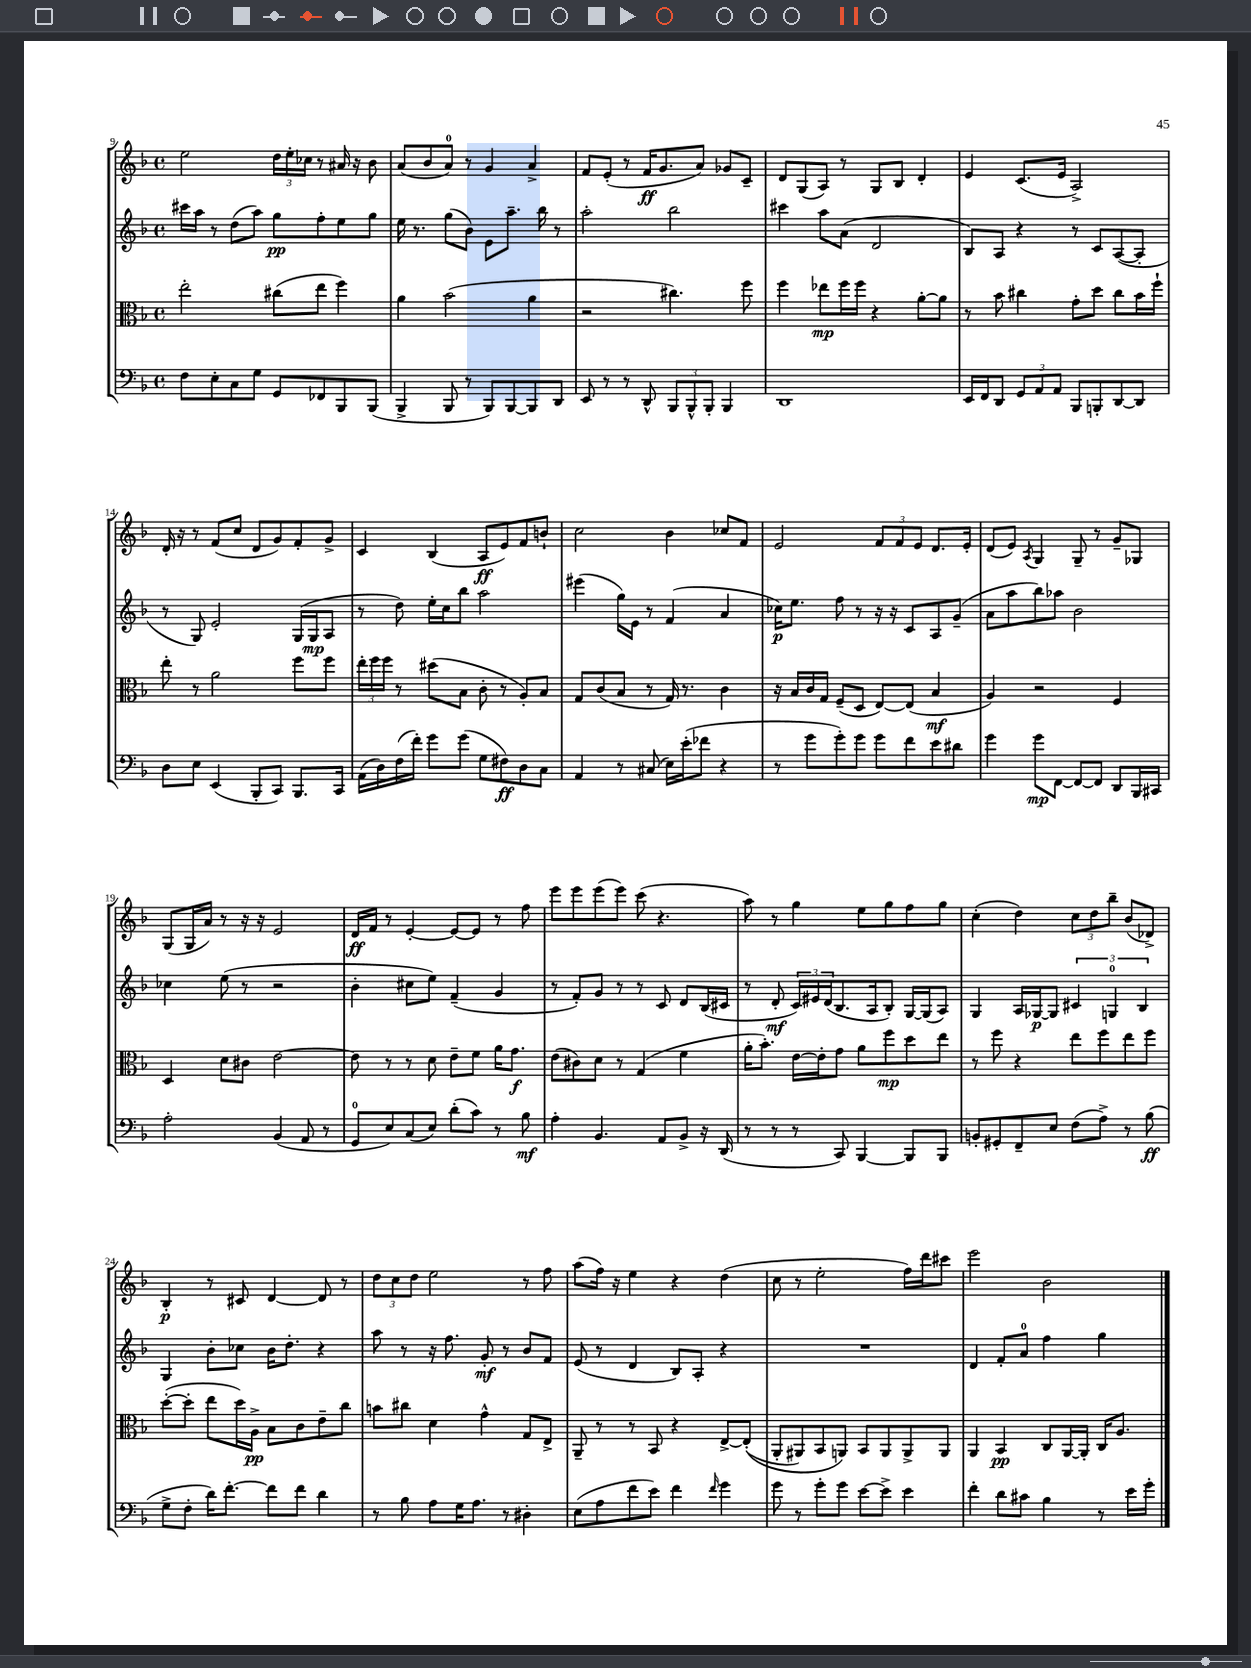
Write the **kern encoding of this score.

**kern	**dynam	**kern	**dynam	**kern	**dynam	**kern	**dynam
*part4	*part4	*part3	*part3	*part2	*part2	*part1	*part1
*staff4	*staff4	*staff3	*staff3	*staff2	*staff2	*staff1	*staff1
*clefF4	*	*clefC3	*	*clefG2	*	*clefG2	*
*k[b-]	*	*k[b-]	*	*k[b-]	*	*k[b-]	*
*M4/4	*	*M4/4	*	*M4/4	*	*M4/4	*
*met(c)	*	*met(c)	*	*met(c)	*	*met(c)	*
=9	=9	=9	=9	=9	=9	=9	=9
8F\L	.	2ee'\	.	16ccc#X\LL	.	2ee\	.
.	.	.	.	16aa\JJ	.	.	.
8E'\	.	.	.	8r	.	.	.
8C\	.	.	.	(8dd\L	.	.	.
8G\J	.	.	.	8aa\J)	.	.	.
8GG/L	.	(8cc#X\L	.	8gg\L	pp	24dd\LL	.
.	.	.	.	.	.	24ee'\	.
.	.	.	.	.	.	24cc-X\JJ	.
8FF-X/	.	8ee\J	.	8ff'\	.	8r	.
8BBB-/	.	4ff\)	.	8ee\	.	16a#X/	.
.	.	.	.	.	.	16r	.
(8BBB-/J	.	.	.	8gg\J	.	8b-\	.
=10	=10	=10	=10	=10	=10	=10	=10
4BBB-^/	.	4a\	.	16ee\	.	(8a/L	.
.	.	.	.	8.r	.	.	.
.	.	.	.	.	.	8b-/	.
8BBB-/	.	(2b-\	.	(8gg\L	.	8a/J)	.
8r	.	.	.	8b-\J)	.	8r	.
8BBB-/L)	.	.	.	8e\L	.	4g/	.
[8BBB-/	.	.	.	8.aa~\J	.	.	.
8BBB-/]	.	4a\	.	.	.	4a^/	.
.	.	.	.	16bb-\	.	.	.
8DD/J	.	.	.	8r	.	.	.
=11	=11	=11	=11	=11	=11	=11	=11
8EE/	.	2r	.	2aa'\	.	8f/L	.
8r	.	.	.	.	.	(8e'/J	.
8r	.	.	.	.	.	8r	.
8DD^^/	.	.	.	.	.	16f/KL	ff
.	.	.	.	.	.	8.g/	.
12BBB-/L	.	4.cc#X\)	.	2bb-\	.	.	.
12BBB-^^/	.	.	.	.	.	.	.
.	.	.	.	.	.	8a/J)	.
12BBB-'/J	.	.	.	.	.	.	.
4BBB-/	.	.	.	.	.	8g-X/L	.
.	.	8ff\	.	.	.	8c~/J	.
=12	=12	=12	=12	=12	=12	=12	=12
1DD	.	4ff\	.	4ccc#X\	.	8d/L	.
.	.	.	.	.	.	(8G/	.
.	.	8ee-X\L	mp	8aa\L	.	8A/J)	.
.	.	16ff\L	.	(8a\J	.	8r	.
.	.	16ff\JJ	.	.	.	.	.
.	.	4r	.	2d/	.	8G/L	.
.	.	.	.	.	.	8B-/J	.
.	.	[8a'\L	.	.	.	4d'/	.
.	.	8a\J]	.	.	.	.	.
=13	=13	=13	=13	=13	=13	=13	=13
16EE/LL	.	8r	.	8B-/L)	.	4e/	.
16FF/J	.	.	.	.	.	.	.
8DD/J	.	8b-\	.	8A/J	.	.	.
12GG/L	.	4cc#X\	.	4r	.	(8.c/L	.
12AA/	.	.	.	.	.	.	.
12AA/J	.	.	.	.	.	.	.
.	.	.	.	.	.	16e/Jk	.
8BBB-/L	.	8g'\L	.	8r	.	2A^/)	.
8BBBn'/	.	8dd\J	.	8c/L	.	.	.
[8DD/	.	8cc#\L	.	([8A/	.	.	.
8DD/J]	.	16b-\L	.	8A'/J]	.	.	.
.	.	16ff`\JJ	.	.	.	.	.
!!LO:LB:g=z
=14	=14	=14	=14	=14	=14	=14	=14
8D\L	.	8ee'\	.	8r	.	16d'/	.
.	.	.	.	.	.	16r	.
8E\J	.	8r	.	8G/)	.	8r	.
(4EE/	.	2a\	.	2e'/	.	(8f/L	.
.	.	.	.	.	.	8cc/J	.
8BBB-'/L	.	.	.	.	.	8d/L	.
8CC/J)	.	.	.	.	.	8g/)	.
8.BBB-/L	.	8ff\L	.	(16G/LL	.	8f'/	.
.	.	.	.	16G/J	mp	.	.
.	.	8ff\J	.	8A/J	.	8g^/J	.
16CC/Jk	.	.	.	.	.	.	.
=15	=15	=15	=15	=15	=15	=15	=15
(16AA\LL	.	24ee'\LL	.	8r	.	4c/	.
.	.	24ff\	.	.	.	.	.
16D\)	.	.	.	.	.	.	.
.	.	24ff\JJ	.	.	.	.	.
(16F\	.	8r	.	8dd\)	.	.	.
16f'\JJ)	.	.	.	.	.	.	.
8g\L	.	(8dd#X\L	.	16ee'\LL	.	(4B-/	.
.	.	.	.	16cc\J	.	.	.
(8g\J	.	8B-\J	.	8bb-\J	.	.	.
8G\L	.	8c'\	.	2aa\	.	8A/L	ff
8F#X\)	ff	8r	.	.	.	8e/)	.
8D\	.	8A'/L)	.	.	.	8f/	.
8C\J	.	8B-/J	.	.	.	8bn`/J	.
=16	=16	=16	=16	=16	=16	=16	=16
4AA/	.	8G/L	.	(4eee#X\	.	2cc\	.
.	.	(8c/	.	.	.	.	.
8r	.	8B-/J	.	16gg\LL)	.	.	.
.	.	.	.	16e\JJ	.	.	.
(8C#X/	.	8r	.	8r	.	.	.
16E\LL)	.	16G/)	.	(4f/	.	4b-\	.
(16e'\J	.	8.r	.	.	.	.	.
8f-X\J	.	.	.	.	.	.	.
4r	.	4c\	.	4a/	.	8cc-X/L	.
.	.	.	.	.	.	8f/J	.
=17	=17	=17	=17	=17	=17	=17	=17
8r	.	16r	.	16cc-X\KL)	p	2e/	.
.	.	16B-/LL	.	8.ee\J	.	.	.
8g\L	.	16c/	.	.	.	.	.
.	.	16G/JJ	.	.	.	.	.
8g'\)	.	(8F~/L	.	8ff\	.	.	.
8g\J	.	8D/J	.	8r	.	.	.
8g\L	.	[8E/L)	.	16r	.	12f/L	.
.	.	.	.	16r	.	.	.
.	.	.	.	.	.	12f/	.
8f\	.	(8E/J]	.	8c/L	.	.	.
.	.	.	.	.	.	12e/J	.
8e\	.	4B-/	mf	8A/	.	8.d/L	.
8d#X\J	.	.	.	(8g~/J	.	.	.
.	.	.	.	.	.	16e'/Jk	.
=18	=18	=18	=18	=18	=18	=18	=18
4g\	.	4A/)	.	8a\L	.	(8d/L	.
.	.	.	.	8aa\	.	8e/J)	.
.	.	.	.	.	.	8qA/	.
8g\L	mp	2r	.	8bb-\)	.	4G/	.
[8FF\J	.	.	.	8aa-X\J	.	.	.
8FF/L_	.	.	.	2b-\	.	8G~/	.
8FF/J]	.	.	.	.	.	8r	.
8DD/L	.	4F/	.	.	.	8g~/L	.
16BBB-/L	.	.	.	.	.	8G-X/J	.
16CC#X/JJ	.	.	.	.	.	.	.
!!LO:LB:g=z
=19	=19	=19	=19	=19	=19	=19	=19
2A'\	.	4D/	.	4cc-X\	.	(8G/L	.
.	.	.	.	.	.	16G/L	.
.	.	.	.	.	.	16a/JJ)	.
.	.	8d\L	.	(8ee\	.	8r	.
.	.	8c#X\J	.	8r	.	16r	.
.	.	.	.	.	.	16r	.
(4BB-/	.	[2e\	.	2r	.	2e/	.
8AA/	.	.	.	.	.	.	.
8r	.	.	.	.	.	.	.
=20	=20	=20	=20	=20	=20	=20	=20
8GG/L	.	8e\]	.	4b-'\	.	16d/LL	ff
.	.	.	.	.	.	16f/JJ	.
8E/)	.	8r	.	.	.	8r	.
(8C/	.	8r	.	8cc#X\L	.	[4e'/	.
8E/J)	.	8d\	.	8ee\J)	.	.	.
(8d'\L	.	8e~\L	.	(4f~/	.	8e/L_	.
8c\J)	.	8f\J	.	.	.	8e/J]	.
8r	.	16a\KL	.	4g/	.	8r	.
.	.	8.g\J	f	.	.	.	.
8B-\	mf	.	.	.	.	8ff\	.
=21	=21	=21	=21	=21	=21	=21	=21
4A'\	.	(8e\L	.	8r	.	8eee\L	.
.	.	8c#X\)	.	8f'/L)	.	8eee\	.
4.BB-/	.	8d\J	.	8g/J	.	(8eee\	.
.	.	8r	.	8r	.	8eee\J)	.
.	.	(4G/	.	8r	.	(8ccc\	.
8AA/L	.	.	.	8c/	.	4.r	.
8BB-^/J	.	4f\	.	8d/L	.	.	.
16r	.	.	.	(16B-/L	.	.	.
(16DD/	.	.	.	16c#X/JJ	.	.	.
=22	=22	=22	=22	=22	=22	=22	=22
8r	.	16a'\KL	.	8r	.	8aa\)	.
.	.	8.b-'\J)	.	.	.	.	.
8r	.	.	.	8d'/	mf	8r	.
8r	.	[16e\LL	.	24c/LL)	.	4gg\	.
.	.	.	.	24e#X/	.	.	.
.	.	16e'\J]	.	.	.	.	.
.	.	.	.	(24d/J	.	.	.
8CC/)	.	8g\J	.	8.B-/	.	.	.
[4BBB-/	.	8a\L	.	.	.	8ee\L	.
.	.	.	.	16A/k	.	.	.
.	.	8ff\	mp	8B-'/J)	.	8gg\	.
8BBB-/L]	.	8dd\	.	[16G/LL	.	8ff\	.
.	.	.	.	(16G/J]	.	.	.
8BBB-/J	.	8ee\J	.	8A/J)	.	8gg\J	.
=23	=23	=23	=23	=23	=23	=23	=23
8BBn'/L	.	8r	.	4G/	.	(4cc'\	.
8GG#X'/	.	8ff\	.	.	.	.	.
8FF~/	.	4r	.	16A/LL	.	4dd\)	.
.	.	.	.	[16G-X/J	p	.	.
8E/J	.	.	.	8G-/J]	.	.	.
(8F\L	.	8ee\L	.	6c#X/	.	12cc\L	.
.	.	.	.	.	.	12dd\	.
8A^\J)	.	8ff\	.	.	.	.	.
.	.	.	.	6Gn/	.	12bb-~\J	.
8r	.	8ee\	.	.	.	(8b-/L	.
.	.	.	.	6B-/	.	.	.
(8B-\	ff	8ff\J	.	.	.	8d-X^/J)	.
!!LO:LB:g=z
=24	=24	=24	=24	=24	=24	=24	=24
8G^\L	.	([8dd'\L	.	4G/	.	4B-'/	p
8F'\J	.	8dd'\J]	.	.	.	.	.
16d\KL)	.	8ee\L	.	8b-'\L	.	8r	.
[8.f'\J	.	.	.	.	.	.	.
.	.	16dd\L)	.	8cc-X\J	.	8c#X/	.
.	.	16A^\JJ	pp	.	.	.	.
8f\L]	.	8B-\L	.	16b-\KL	.	[4d/	.
.	.	.	.	8.dd'\J	.	.	.
8f\J	.	8c\	.	.	.	.	.
4d\	.	8e~\	.	4r	.	8d/]	.
.	.	8cc\J	.	.	.	8r	.
=25	=25	=25	=25	=25	=25	=25	=25
8r	.	8bn\L	.	8aa\	.	12dd\L	.
.	.	.	.	.	.	12cc\	.
8B-\	.	8cc#X\J	.	8r	.	.	.
.	.	.	.	.	.	12dd\J	.
8A\L	.	4d\	.	16r	.	2ee\	.
.	.	.	.	8.ff\	.	.	.
16G\K	.	.	.	.	.	.	.
8.A\J	.	.	.	.	.	.	.
.	.	4g^^\	.	8g'/	mf	.	.
8r	.	.	.	8r	.	.	.
4D#X'\	.	8G/L	.	8b-/L	.	8r	.
.	.	8E^/J	.	8f/J	.	8ff\	.
=26	=26	=26	=26	=26	=26	=26	=26
(8E\L	.	8AA~/	.	(8e/	.	(8aa\L	.
8A\	.	8r	.	8r	.	16ff\Jk)	.
.	.	.	.	.	.	16r	.
8f\	.	8r	.	4d/	.	4ee\	.
8e\J)	.	8BB-/	.	.	.	.	.
4f\	.	4r	.	8B-/L)	.	4r	.
.	.	.	.	8A'/J	.	.	.
16qqf/	.	.	.	.	.	.	.
4g\	.	[8E^/L	.	4r	.	(4dd\	.
.	.	((8E'/J]	.	.	.	.	.
=27	=27	=27	=27	=27	=27	=27	=27
8g\	.	8AA'/L	.	1r	.	8cc\	.
8r	.	8AA#X/)	.	.	.	8r	.
8g'\L	.	8BB-/	.	.	.	2ee'\	.
8g\J	.	8AAn/J)	.	.	.	.	.
[8e\L	.	8BB-/L	.	.	.	.	.
8e^\J]	.	8AA/	.	.	.	.	.
4e\	.	8AA^/	.	.	.	16ff\LL)	.
.	.	.	.	.	.	16ddd\J	.
.	.	8AA/J	.	.	.	8ccc#X\J	.
=28	=28	=28	=28	=28	=28	=28	=28
4f'\	.	4AA/	.	4d/	.	2eee\	.
8d\L	.	4BB-/	pp	8f'/L	.	.	.
8c#X\J	.	.	.	8a/J	.	.	.
4B-\	.	8C/L	.	4ff\	.	2b-\	.
.	.	[16AA/L	.	.	.	.	.
.	.	16AA'/JJ]	.	.	.	.	.
8r	.	16C/KL	.	4gg\	.	.	.
.	.	8.A/J	.	.	.	.	.
16e\LL	.	.	.	.	.	.	.
16g'\JJ	.	.	.	.	.	.	.
==	==	==	==	==	==	==	==
*-	*-	*-	*-	*-	*-	*-	*-
